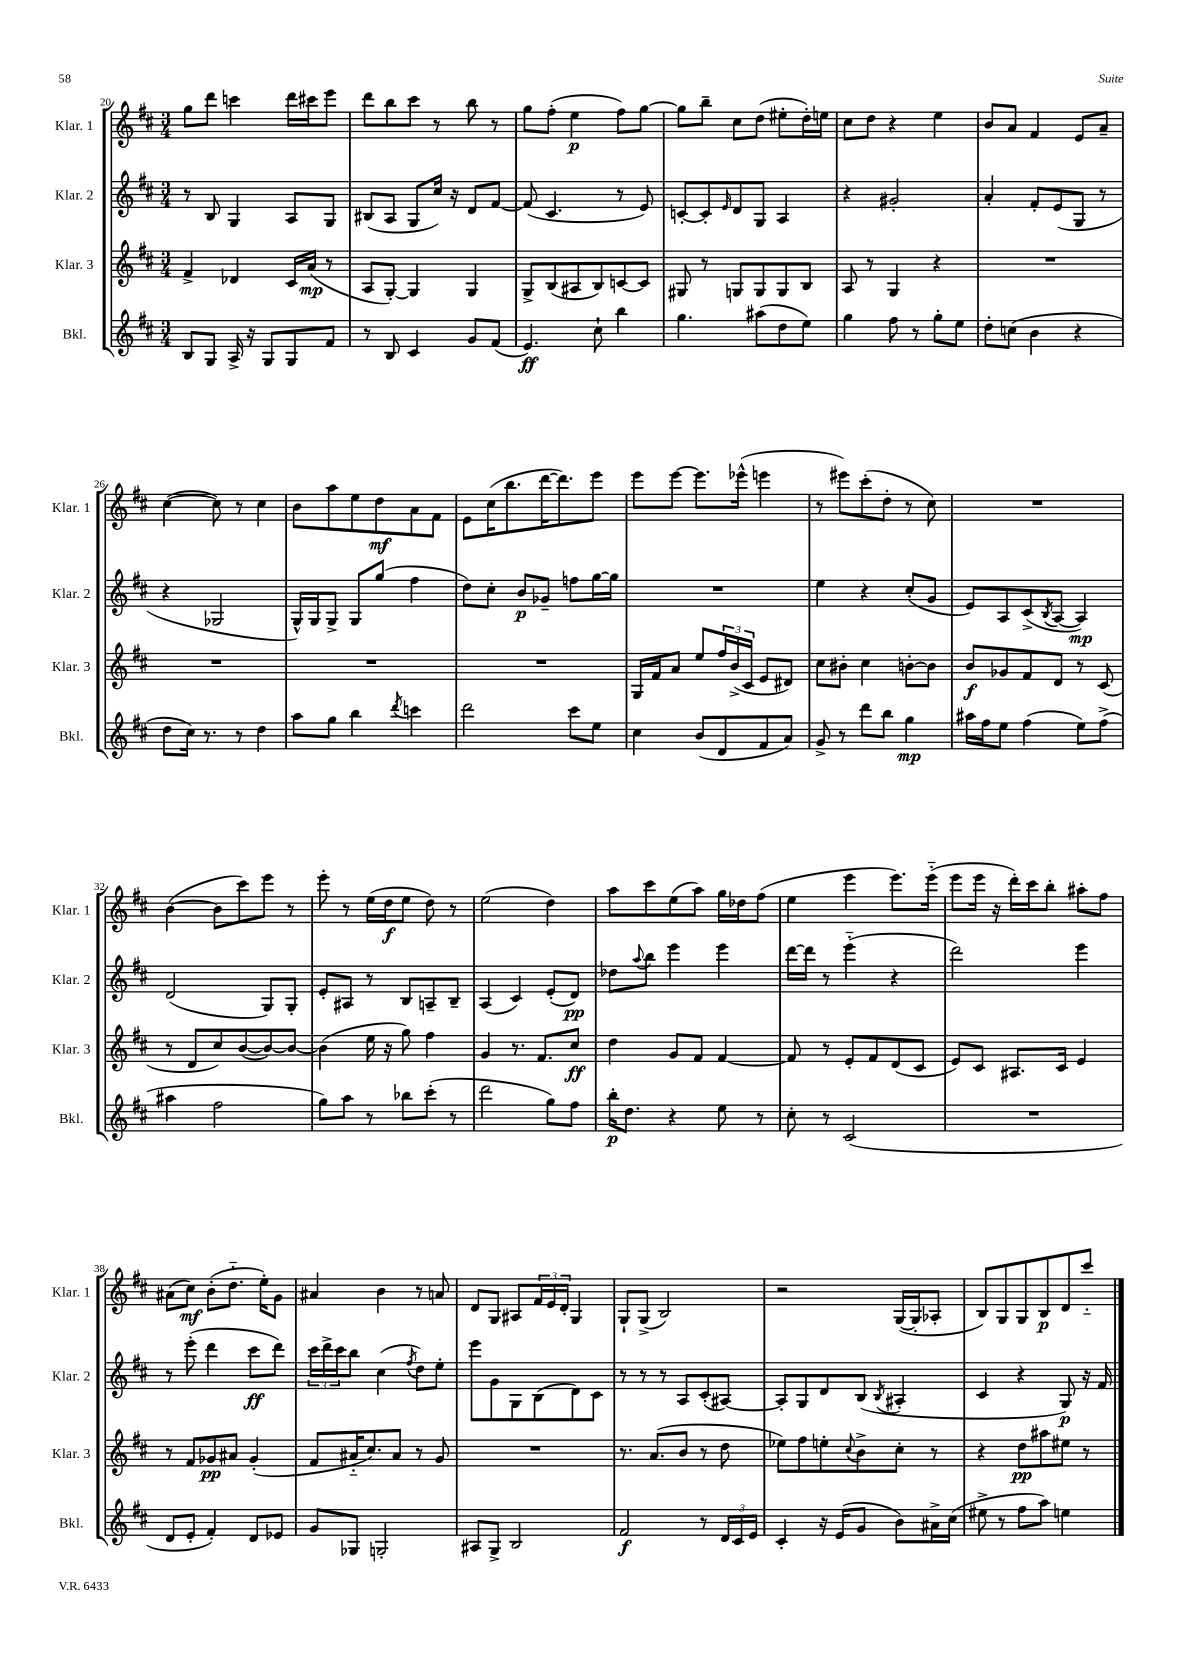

**kern	**kern	**kern	**kern
*staff4	*staff3	*staff2	*staff1
*clefG2	*clefG2	*clefG2	*clefG2
*k[f#c#]	*k[f#c#]	*k[f#c#]	*k[f#c#]
*M3/4	*M3/4	*M3/4	*M3/4
8B	4f#^	8r	8gg
8G	.	8B	8ddd
16A^	4d-	4G	4ccc
16r	.	.	.
8G	.	.	.
8G	16c#	8A	16ddd
.	(16a	.	16ccc#
8f#	8r	8G	8eee
=	=	=	=
8r	8A	(8B#	8ddd
8B	[8G')	8A	8bb
4c#	4G]	8G	8ccc#
.	.	16cc#)	8r
.	.	16r	.
8g	4G	8d	8bb
(8f#	.	[8f#	8r
=	=	=	=
4.e)	8G^	(8f#]	8gg
.	(8B	4.c#	(8ff#'
.	8A#	.	4ee
8cc#`	8B)	.	.
4bb	[8c	8r	8ff#)
.	8c]	8e)	[8gg
=	=	=	=
4.gg	8G#	[8c'	8gg]
.	8r	8c']	8bb~
.	.	16qqe	.
.	8G	8d	8cc#
(8aa#	8G	8G	(8dd
8dd	8G	4A	8ee#'
8ee)	8B	.	16dd')
.	.	.	16ee
=	=	=	=
4gg	8A	4r	8cc#
.	8r	.	8dd
8ff#	4G	2g#'	4r
8r	.	.	.
8gg'	4r	.	4ee
8ee	.	.	.
=	=	=	=
8dd'	2.r	4a'	8b
(8cc	.	.	8a
4b	.	8f#'	4f#
.	.	(8e	.
4r	.	8G	8e
.	.	8r	8a~
=	=	=	=
8dd	2.r	4r	([4cc#
16cc#)	.	.	.
8.r	.	.	.
.	.	2G-	8cc#])
8r	.	.	8r
4dd	.	.	4cc#
=	=	=	=
8aa	2.r	16G^^)	8b
.	.	16G	.
8gg	.	8G^	8aa
4bb	.	8G	8ee
.	.	(8gg	8dd
8qddd	.	.	.
4ccc	.	4ff#	8a
.	.	.	8f#
=	=	=	=
2ddd	2.r	8dd)	8e
.	.	8cc#'	(16cc#
.	.	.	8.bb
.	.	8b	.
.	.	8g-~	[16ddd
.	.	.	8.ddd])
8ccc#	.	8ff	.
8ee	.	[16gg	8eee
.	.	16gg]	.
=	=	=	=
4cc#	16G	2.r	8eee
.	16f#	.	.
.	8a	.	[8eee
(8b	8ee	.	8.eee]
8d	24ff#	.	.
.	(24b^	.	.
.	.	.	(16eee-^^
.	24c#	.	.
8f#	8e	.	4eee
8a)	8d#)	.	.
=	=	=	=
8g^	8cc#	4ee	8r
8r	8b#'	.	8eee#)
8ddd	4cc#	4r	(8ccc#'
8bb	.	.	8dd'
4gg	[8b'	(8cc#'	8r
.	8b]	8g	8cc#)
=	=	=	=
16aa#	8b	8e)	2.r
16ff#	.	.	.
8ee	8g-	8A	.
(4ff#	8f#	(8c#^	.
.	.	8qB	.
.	8d	[8A	.
8ee)	8r	4A])	.
(8ff#^	(8c#	.	.
=	=	=	=
4aa#	8r	(2d	([4b
.	8d	.	.
2ff#	8cc#)	.	8b]
.	([8b	.	8ccc#)
.	8b_)	8G)	8eee
.	8b_	8G'	8r
=	=	=	=
8gg)	(4b]	8e'	8eee'
8aa	.	8A#	8r
8r	16ee	8r	(16ee
.	16r	.	16dd
8bb-	8gg)	8B	8ee
(8ccc#'	4ff#	8A~	8dd)
8r	.	8B~	8r
=	=	=	=
2ddd	4g	(4A	(2ee
.	8.r	4c#)	.
.	8.f#	.	.
8gg)	.	(8e'	4dd)
8ff#	8cc#	8d)	.
=	=	=	=
16bb'	4dd	8dd-	8aa
8.dd	.	.	.
.	.	8qqaa	.
.	.	8bb	8ccc#
4r	8g	4eee	(8ee
.	8f#	.	8aa)
8ee	[4f#	4eee	16gg
.	.	.	16dd-
8r	.	.	(8ff#
=	=	=	=
8cc#'	8f#]	[16ddd	4ee
.	.	16ddd]	.
8r	8r	8r	.
(2c#	8e'	(4eee'~	4eee
.	8f#	.	.
.	(8d	4r	8.eee)
.	8c#	.	.
.	.	.	(16eee'~
=	=	=	=
2.r	8e)	2ddd)	8eee
.	8c#	.	16eee
.	.	.	16r
.	8.A#	.	16ddd')
.	.	.	16ccc#
.	.	.	8bb'
.	16c#	.	.
.	4e	4eee	8aa#'
.	.	.	8ff#
=	=	=	=
8d	8r	8r	(8a#
8e'	8f#	(8eee'	8cc#)
4f#')	8g-	4ddd	(8b'
.	8a#	.	8.dd'~
8d	(4g-'	8ccc#	.
.	.	.	16ee')
8e-	.	8ddd)	8g
=	=	=	=
8g	8f#	24ccc#	4a#
.	.	24ddd^	.
.	.	24ccc#	.
8G-	16a#'~	8bb	.
.	8.cc#)	.	.
2G'	.	(4cc#	4b
.	8a#	.	.
.	.	8qff#	.
.	8r	8dd)	8r
.	8g	8ee'	8a
=	=	=	=
8A#	2.r	8eee	8d
8G^	.	8g	8G
2B	.	8G	8A#
.	.	(8B	24f#
.	.	.	24e
.	.	.	24d'
.	.	8d)	4G
.	.	8c#	.
=	=	=	=
2f#	8.r	8r	8G`
.	.	8r	(8G^
.	(8.a	.	.
.	.	8r	2B)
.	8b	8A	.
8r	8r	(8c#'	.
24d	8dd	[8A#)	.
24c#	.	.	.
24e	.	.	.
=	=	=	=
4c#'	8ee-)	8A#']	2r
.	8ff#	8G	.
16r	8ee'	8d	.
(16e	.	.	.
.	8qqcc#	.	.
8g	8b^	(8B	.
.	.	8qB	.
8b)	8cc#'	4A#'	([16G
.	.	.	16G']
16a#^	8r	.	8A-'
(16cc#	.	.	.
=	=	=	=
8ee#^	4r	4c#	8B)
8r	.	.	8G
8ff#	8dd	4r	8G
8aa)	8aa#	.	8B
4ee	8ee#	8G)	8d
.	8r	16r	8ccc#'~
.	.	16f#	.
==	==	==	==
*-	*-	*-	*-
